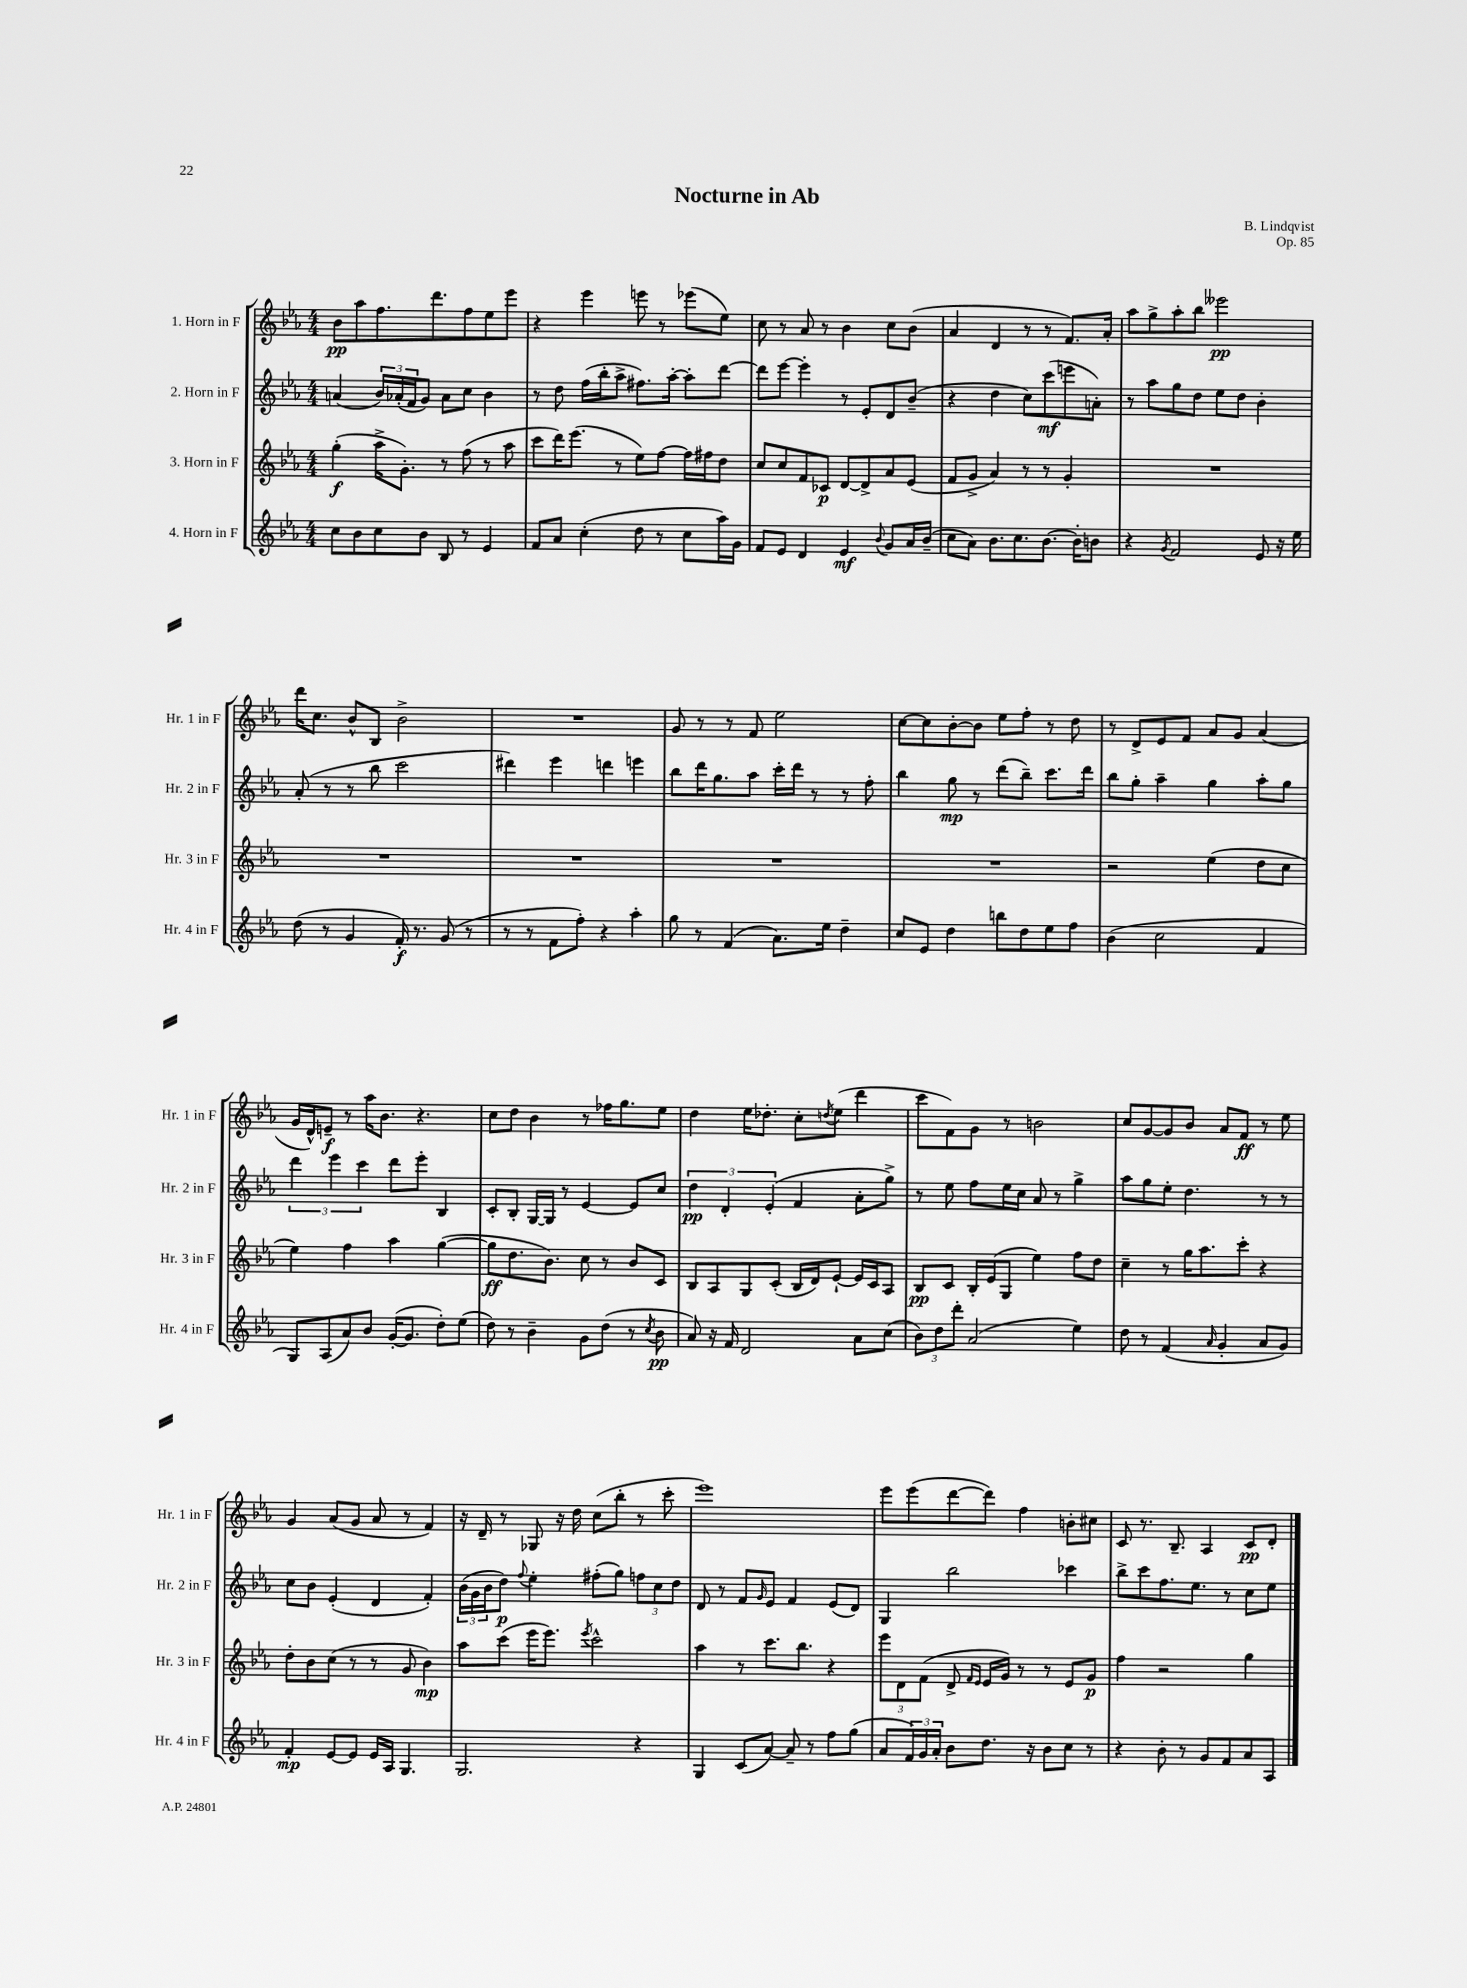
\header { title = "Nocturne in Ab" composer = "B. Lindqvist" opus = "Op. 85" }
<<
\new StaffGroup <<
\new Staff = "s0" \with { instrumentName = "1. Horn in F" shortInstrumentName = "Hr. 1 in F" } {
    \clef treble \key ees \major \numericTimeSignature \time 4/4
    bes'8\pp aes''8 f''8. d'''8. f''8 ees''8 ees'''8 |
    r4 ees'''4 e'''8 r8 ees'''8( ees''8) |
    c''8 r8 aes'8 r8 bes'4 c''8 bes'8( |
    aes'4 d'4 r8 r8 f'8.) aes'16-. |
    aes''8 g''8-> aes''8-. bes''8 eeses'''2\pp |
    d'''16 c''8. bes'8-^ bes8 bes'2-> |
    R1 |
    g'8 r8 r8 f'8 ees''2 |
    c''8~ c''8 bes'8~-. bes'8 ees''8 f''8-. r8 d''8 |
    r8 d'8-> ees'8 f'8 aes'8 g'8 aes'4( |
    g'16 d'16-^) e'8--\f r8 aes''16 bes'8. r4. |
    c''8 d''8 bes'4 r8 fes''16 g''8. ees''8 |
    d''4 ees''16 des''8.-. c''8-. \acciaccatura { d''8 } ees''8( d'''4 |
    c'''8 f'8) g'8 r8 b'2 |
    c''8 g'8~ g'8 bes'8 aes'8 f'8\ff r8 ees''8 |
    g'4 aes'8( g'8 aes'8 r8 f'4) |
    r16 d'16-- r8 ges8 r16 d''16 c''8( bes''8-. r8 c'''8-. |
    ees'''1) |
    ees'''8 ees'''8( d'''8~ d'''8) f''4 b'8-. cis''8 |
    c'8 r8. bes8.-- aes4 c'8\pp d'8-. \bar "|." |
}
\new Staff = "s1" \with { instrumentName = "2. Horn in F" shortInstrumentName = "Hr. 2 in F" } {
    \clef treble \key ees \major \numericTimeSignature \time 4/4
    a'4( \tuplet 3/2 { bes'16) aes'16-.( f'16 } g'8) aes'8 c''8 bes'4 |
    r8 d''8 f''16( bes''16-. aes''8-> fis''8.) aes''16~-. aes''8-. d'''8~ |
    d'''8 ees'''8~ ees'''4-. r8 ees'8-. d'8 bes'8--( |
    r4 d''4 c''8) c'''8\mf( e'''8 a'8-.) |
    r8 aes''8 g''8 d''8 ees''8 d''8 bes'4-. |
    aes'8-.( r8 r8 bes''8 c'''2 |
    dis'''4) ees'''4 d'''4 e'''4 |
    bes''8 d'''16 g''8. aes''8 c'''16-. d'''16 r8 r8 f''8-. |
    bes''4 g''8\mp r8 d'''8( bes''8--) c'''8. d'''16 |
    bes''8 g''8-. aes''4-- g''4 aes''8-. g''8 |
    \tuplet 3/2 { d'''4 ees'''4 c'''4 } d'''8 ees'''8-. bes4 |
    c'8-. bes8-. g16~ g16 r8 ees'4~ ees'8 c''8 |
    \tuplet 3/2 { d''4\pp d'4-. ees'4-.( } f'4 aes'8-. g''8->) |
    r8 ees''8 f''8 ees''16 c''16 aes'8 r8 g''4-> |
    aes''8 g''8 ees''8-. d''4. r8 r8 |
    c''8 bes'8 ees'4-.( d'4 f'4-.) |
    \tuplet 3/2 { bes'16( g'16 bes'16 } d''8\p) \appoggiatura { f''8 } ees''4-. fis''8-.( g''8) \tuplet 3/2 { f''8 c''8 d''8 } |
    d'8 r8 f'8 \grace { g'16 } ees'8 f'4 ees'8( d'8) |
    g4 bes''2 ces'''4 |
    bes''8-> c'''8 f''8. ees''8. r8 c''8 ees''8 \bar "|." |
}
\new Staff = "s2" \with { instrumentName = "3. Horn in F" shortInstrumentName = "Hr. 3 in F" } {
    \clef treble \key ees \major \numericTimeSignature \time 4/4
    g''4-.\f( aes''16-> g'8.-.) r8 f''8( r8 aes''8 |
    c'''8 d'''16) ees'''8.( r8 ees''8) f''8~ f''16 fis''16 d''8 |
    c''8 c''8 f'8 ces'8\p d'8~ d'8-> aes'8 ees'8( |
    f'8 g'8-> aes'4) r8 r8 g'4-. |
    R1 |
    R1 |
    R1 |
    R1 |
    R1 |
    r2 ees''4( d''8 c''8 |
    ees''4) f''4 aes''4 g''4~( |
    g''8\ff d''8. bes'8.) c''8 r8 bes'8 c'8 |
    bes8 aes8 g8 c'8-.( bes16 d'16) ees'8~-! ees'16 c'16 aes8 |
    bes8\pp c'8 bes16-. ees'16( g8 ees''4) f''8 d''8 |
    c''4-- r8 g''16 aes''8. c'''8-. r4 |
    d''8-. bes'8 c''8( r8 r8 g'8 bes'4\mp) |
    aes''8 c'''8( ees'''16 ees'''8.) \acciaccatura { ees'''8 } c'''2-^ |
    aes''4 r8 c'''8. bes''8. r4 |
    \tuplet 3/2 { ees'''8 d'8 f'8( } d'8-> \grace { f'16 ees'16 } ees'16 g'16) r8 r8 ees'8 g'8\p |
    f''4 r2 g''4 \bar "|." |
}
\new Staff = "s3" \with { instrumentName = "4. Horn in F" shortInstrumentName = "Hr. 4 in F" } {
    \clef treble \key ees \major \numericTimeSignature \time 4/4
    c''8 bes'8 c''8 bes'8 bes8 r8 ees'4 |
    f'8 aes'8 c''4-.( d''8 r8 c''8 aes''16) g'16 |
    f'8 ees'8 d'4 ees'4\mf \appoggiatura { bes'8 } g'8 aes'16 bes'16--( |
    c''8 aes'8) bes'8. c''8. bes'8.~ bes'16-. b'8 |
    r4 \acciaccatura { g'8 } f'2 ees'8 r16 ees''16 |
    d''8( r8 g'4 f'16-.\f) r8. g'8( r8 |
    r8 r8 f'8 f''8-.) r4 aes''4-. |
    g''8 r8 f'4( aes'8.) ees''16 d''4-- |
    c''8 ees'8 d''4 b''8 d''8 ees''8 f''8 |
    bes'4( c''2 f'4 |
    g8) aes8( aes'8) bes'8 g'16~-.( g'8. d''8-.) ees''8( |
    d''8) r8 bes'4-- g'8 d''8( r8 \acciaccatura { c''8 } bes'8\pp |
    aes'8) r16 f'16 d'2 aes'8 c''8( |
    \tuplet 3/2 { bes'8) d''8 d'''8-. } aes'2( ees''4) |
    d''8 r8 f'4( \grace { aes'16 } g'4-. aes'8 g'8) |
    f'4-.\mp ees'8~ ees'8 ees'16 aes16 g4. |
    g2. r4 |
    g4 c'8( aes'8~) aes'8-- r8 f''8 g''8( |
    aes'8 \tuplet 3/2 { f'16) g'16 aes'16-. } bes'8 d''8. r16 bes'8 c''8 r8 |
    r4 bes'8-. r8 g'8 f'8 aes'8 aes8 \bar "|." |
}
>>
>>
\layout { \context { \Score \remove "Bar_number_engraver" } }
